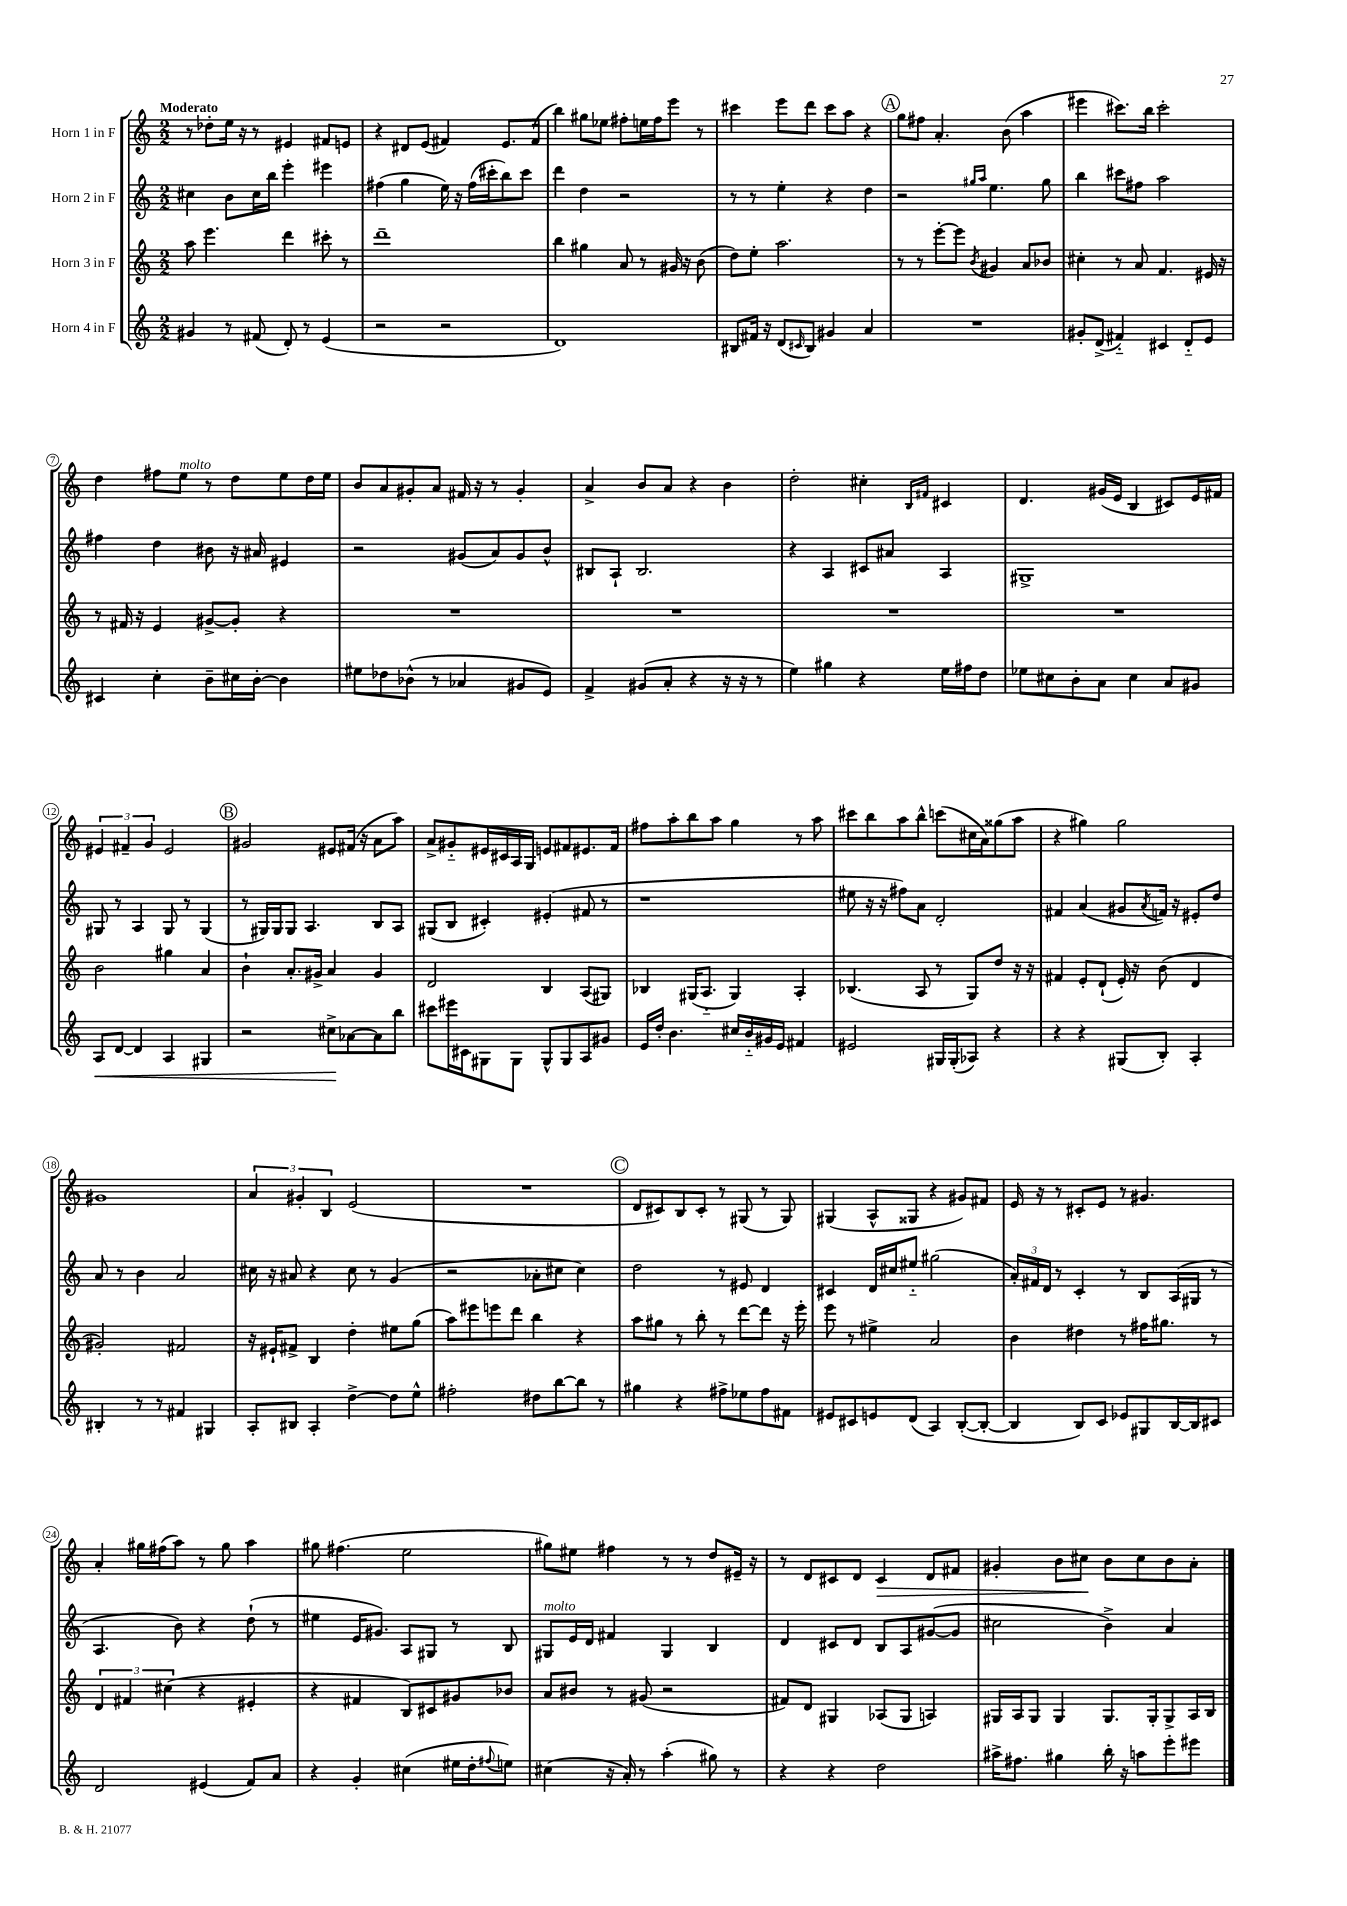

**kern	**kern	**kern	**kern
*staff4	*staff3	*staff2	*staff1
*clefG2	*clefG2	*clefG2	*clefG2
*k[]	*k[]	*k[]	*k[]
*M2/2	*M2/2	*M2/2	*M2/2
4g#/	8aa\	4cc#\	8r
.	4.eee\	.	8dd-'\L
8r	.	8b\L	16ee\Jk
.	.	.	16r
(8f#/	.	16cc#\L	8r
.	.	16bb\JJ	.
8d'/)	4ddd\	4eee'\	4e#/
8r	.	.	.
(4e/	8ccc#'\	4eee#\	8f#/L
.	8r	.	8e/J
=	=	=	=
2r	1ddd~	(4ff#\	4r
.	.	4gg\	8d#/L
.	.	.	(8e/J
2r	.	16ee\)	4f#/)
.	.	16r	.
.	.	(16ff#\LL	.
.	.	16ccc#'\J	.
.	.	8bb\)	8.e/L
.	.	8ccc#\J	.
.	.	.	(16f#/Jk
=	=	=	=
1d)	4bb\	4ddd\	4bb\)
.	4gg#\	4dd\	8gg#\L
.	.	.	8ee-\J
.	8a/	2r	8ff#'\L
.	8r	.	16ee\L
.	.	.	16ff#\J
.	16g#/	.	8eee\J
.	16r	.	.
.	(8b\	.	8r
=	=	=	=
8B#/L	8dd\L)	8r	4ccc#\
16f#/Jk	8ee'\J	8r	.
16r	.	.	.
(8d/L	2.aa\	4ee'\	8eee\L
16qqc#/	.	.	.
8B#/J)	.	.	8ddd\J
4g#/	.	4r	8ccc#\L
.	.	.	8aa\J
4a/	.	4dd\	4r
=	=	=	=
1r	8r	2r	8gg\L
.	8r	.	8ff#\J
.	[8eee'\L	.	4.a'/
.	8eee\]J	.	.
.	.	16qqgg#/LL	.
.	8qb/	16qqaa/JJ	.
.	4g#/	4.ee\	.
.	.	.	(8b\
.	8a/L	.	4aa\
.	8b-/J	8gg#\	.
=	=	=	=
8g#'/L	4cc#'\	4bb\	4eee#\
(8d^/J	.	.	.
4f#'~/)	8r	8ccc#\L	8.ccc#\L)
.	8a/	8ff#\J	.
.	.	.	16bb\Jk
4c#/	4.f/	2aa\	2ccc#'\
8d'~/L	.	.	.
8e/J	16e#/	.	.
.	16r	.	.
=	=	=	=
4c#/	8r	4ff#\	4dd\
.	16f#/	.	.
.	16r	.	.
4cc'\	4e/	4dd\	8ff#\L
.	.	.	8ee\J
8b~\L	[8g#^/L	8b#\	8r
16cc#\L	8g#'/]J	16r	8dd\L
[16b'\JJ	.	16a#/	.
4b\]	4r	4e#/	8ee\
.	.	.	16dd\L
.	.	.	16ee\JJ
=	=	=	=
8ee#\L	1r	2r	8b/L
8dd-\	.	.	8a/
(8b-^^\J	.	.	8g#'/
8r	.	.	8a/J
4a-/	.	(8g#/L	16f#/
.	.	.	16r
.	.	8a/)	8r
8g#/L	.	8g#/	4g#'/
8e/J)	.	8b^^/J	.
=	=	=	=
4f^/	1r	8B#/L	4a^/
.	.	8A`/J	.
(8g#/L	.	2.B#/	8b/L
8a'/J	.	.	8a/J
4r	.	.	4r
16r	.	.	4b\
16r	.	.	.
8r	.	.	.
=	=	=	=
4ee\)	1r	4r	2dd'\
4gg#\	.	4A/	.
4r	.	8c#/L	4cc#'\
.	.	8a#/J	.
.	.	.	16qqB/LL
.	.	.	16qqf#/JJ
16ee\LL	.	4A/	4c#/
16ff#\J	.	.	.
8dd\J	.	.	.
=	=	=	=
8ee-\L	1r	1G#^	4.d/
8cc#\	.	.	.
8b'\	.	.	.
8a\J	.	.	(16g#/LL
.	.	.	16e/JJ
4cc#\	.	.	4B/
8a/L	.	.	8c#/L)
8g#/J	.	.	16e/L
.	.	.	16f#/JJ
=	=	=	=
8A/L	2b\	8G#/	6e#/
[8d/J	.	8r	.
.	.	.	6f#~/
4d/]	.	4A/	.
.	.	.	6g/
4A/	4gg#\	8G#/	2e#/
.	.	8r	.
4G#/	4a/	(4G#/	.
=	=	=	=
2r	4b`\	8r	2g#/
.	.	16G#/LL)	.
.	.	16G#/J	.
.	8.a'/L	8G#/J	.
.	.	4.A/	.
.	16g#^/Jk	.	.
8cc#^\L	4a/	.	8e#/L
[8a-\	.	.	(16f#/Jk
.	.	.	16r
8a-\]	4g#/	8B/L	8a\L
8bb\J	.	8A/J	8aa\J)
=	=	=	=
8ccc#\L	2d/	(8G#/L	8a^/L
16eee#\L	.	8B/J	8g#'~/
16c#\J	.	.	.
8G#\	.	4c#'/)	16e#/L
.	.	.	16c#/
8G#\J	.	.	16A/
.	.	.	16G/JJ
8G#^^/L	4B/	(4e#'/	8e/L
8G#/	.	.	8f#/
8A/	(8A/L	8f#/	8.e#/
8g#/J	8G#/J)	8r	.
.	.	.	16f#/Jk
=	=	=	=
16e/LL	4B-/	1r	8ff#\L
16dd'/JJ	.	.	.
4.b\	.	.	8aa'\
.	(16G#/LK	.	8bb\
.	8.A'~/J	.	.
.	.	.	8aa\J
16cc#/LL	4G#/)	.	4gg\
16b'~/	.	.	.
16g#/	.	.	.
16e/JJ	.	.	.
4f#/	4A'/	.	8r
.	.	.	8aa\
=	=	=	=
2e#/	(4.B-/	8ee#\	8ccc#\L
.	.	16r	8bb\
.	.	16r	.
.	.	8ff#\L)	8aa\
.	8A/	8a\J	8bb^^\J
16G#/LL	8r	2d'/	(8ccc\L
(16G#'/J	.	.	.
8A-/J)	8G/L)	.	16cc#\L
.	.	.	16a\J)
4r	8dd/J	.	(8gg##\
.	16r	.	8aa\J
.	16r	.	.
=	=	=	=
4r	4f#/	4f#/	4r
4r	8e'/L	(4a/	4gg#\)
.	(8d`/J	.	.
(8G#/L	16e'/)	8g#/L	2gg#\
.	16r	.	.
.	.	8qa/	.
8B'/J)	(8b\	16f/Jk)	.
.	.	16r	.
4A'/	4d/	8e#'/L	.
.	.	8dd/J	.
=	=	=	=
4B#'/	2g#'/)	8a/	1g#
.	.	8r	.
8r	.	4b\	.
8r	.	.	.
4f#/	2f#/	2a/	.
4G#/	.	.	.
=	=	=	=
8A'/L	16r	16cc#\	6a/
.	16e#`/LK	16r	.
8B#/J	8f#^/J	8a#/	.
.	.	.	6g#'/
4A'/	4B/	4r	.
.	.	.	6B/
[4dd^\	4dd'\	8cc#\	(2e/
.	.	8r	.
8dd\]L	8ee#\L	(4g/	.
8ee^^\J	(8gg\J	.	.
=	=	=	=
2ff#'\	8aa\L)	2r	1r
.	8eee#\	.	.
.	8eee\	.	.
.	8ddd\J	.	.
8dd#\L	4bb\	8a-'\L	.
[8bb\	.	8cc#\J	.
8bb\]J	4r	4cc#\)	.
8r	.	.	.
=	=	=	=
4gg#\	8aa\L	2dd\	8d/L
.	8gg#\J	.	8c#/)
4r	8r	.	8B/
.	8bb'\	.	8c#'/J
8ff#^\L	8r	8r	8r
8ee-\	[8ddd\L	8e#/	(8G#/
8ff#\	8ddd\]J	4d/	8r
8f#\J	16r	.	8G#/)
.	16eee'\	.	.
=	=	=	=
8e#/L	8eee\	4c#/	(4G#/
8c#/	8r	.	.
8e/	4ee#^\	16d/LL	8A^^/L
.	.	16cc#/J	.
(8d/J	.	8ee#'~/J	8G##/J
4A/)	2a/	(2gg#\	4r
([8B'/L	.	.	8g#/L)
8B'/_J	.	.	8f#/J
=	=	=	=
4B/]	4b\	24a'/LL)	16e/
.	.	24f#/	.
.	.	.	16r
.	.	24d/JJ	.
.	.	8r	8r
8B/L)	4dd#\	4c'/	8c#'/L
8c/J	.	.	8e/J
8e-/L	8r	8r	8r
8G#/	16ff#\LK	8B/L	4.g#/
.	8.gg#\J	.	.
[16B/L	.	(16A/L	.
16B/]J	.	16G#/JJ	.
8c#/J	8r	8r	.
=	=	=	=
2d/	6d/	4.A/	4a'/
.	6f#/	.	.
.	.	.	16gg#\LL
.	.	.	(16ff#\J
.	(6cc#\	.	.
.	.	8b\)	8aa\J)
(4e#/	4r	4r	8r
.	.	.	8gg#\
8f/L)	4e#'/	(8dd`\	4aa\
8a/J	.	8r	.
=	=	=	=
4r	4r	4ee#\	8gg#\
.	.	.	(4.ff#\
4g'/	4f#/	16e/LK	.
.	.	8.g#/J)	.
(4cc#\	8B/L)	8A/L	2ee\
.	8c#/	8G#/J	.
16ee#\LL	8g#/	8r	.
16dd'\J	.	.	.
8qqff#/	.	.	.
8ee\J)	8b-/J	8B/	.
=	=	=	=
(4cc#\	8a/L	8G#/L	8gg#\L)
.	8b#/J	16e/L	8ee#\J
.	.	16d/JJ	.
16r	8r	4f#/	4ff#\
16a'/)	.	.	.
8r	(8g#/	.	.
(4aa'\	2r	4G#/	8r
.	.	.	8r
8gg#\)	.	4B/	8dd/L
8r	.	.	16e#~/Jk
.	.	.	16r
=	=	=	=
4r	8f#/L)	4d/	8r
.	8d/J	.	8d/L
4r	4G#/	8c#/L	8c#/
.	.	8d/J	8d/J
2dd\	(8A-/L	8B/L	4c#/
.	8G#/J	8A/	.
.	4A/)	([8g#/	8d/L
.	.	8g#/]J	8f#/J
=	=	=	=
16aa#^\LK	16G#/LL	2cc#\	4g#'/
8.ff#\J	16A/J	.	.
.	8G#/J	.	.
4gg#\	4G#/	.	8b\L
.	.	.	8cc#\J
16bb'\	8.G#/L	4b^\)	8b\L
16r	.	.	.
8aa\L	.	.	8cc#\
.	16G#'/k	.	.
8eee'\	8G#^/	4a/	8b\
8eee#\J	16A/L	.	8a'\J
.	16B/JJ	.	.
==	==	==	==
*-	*-	*-	*-
